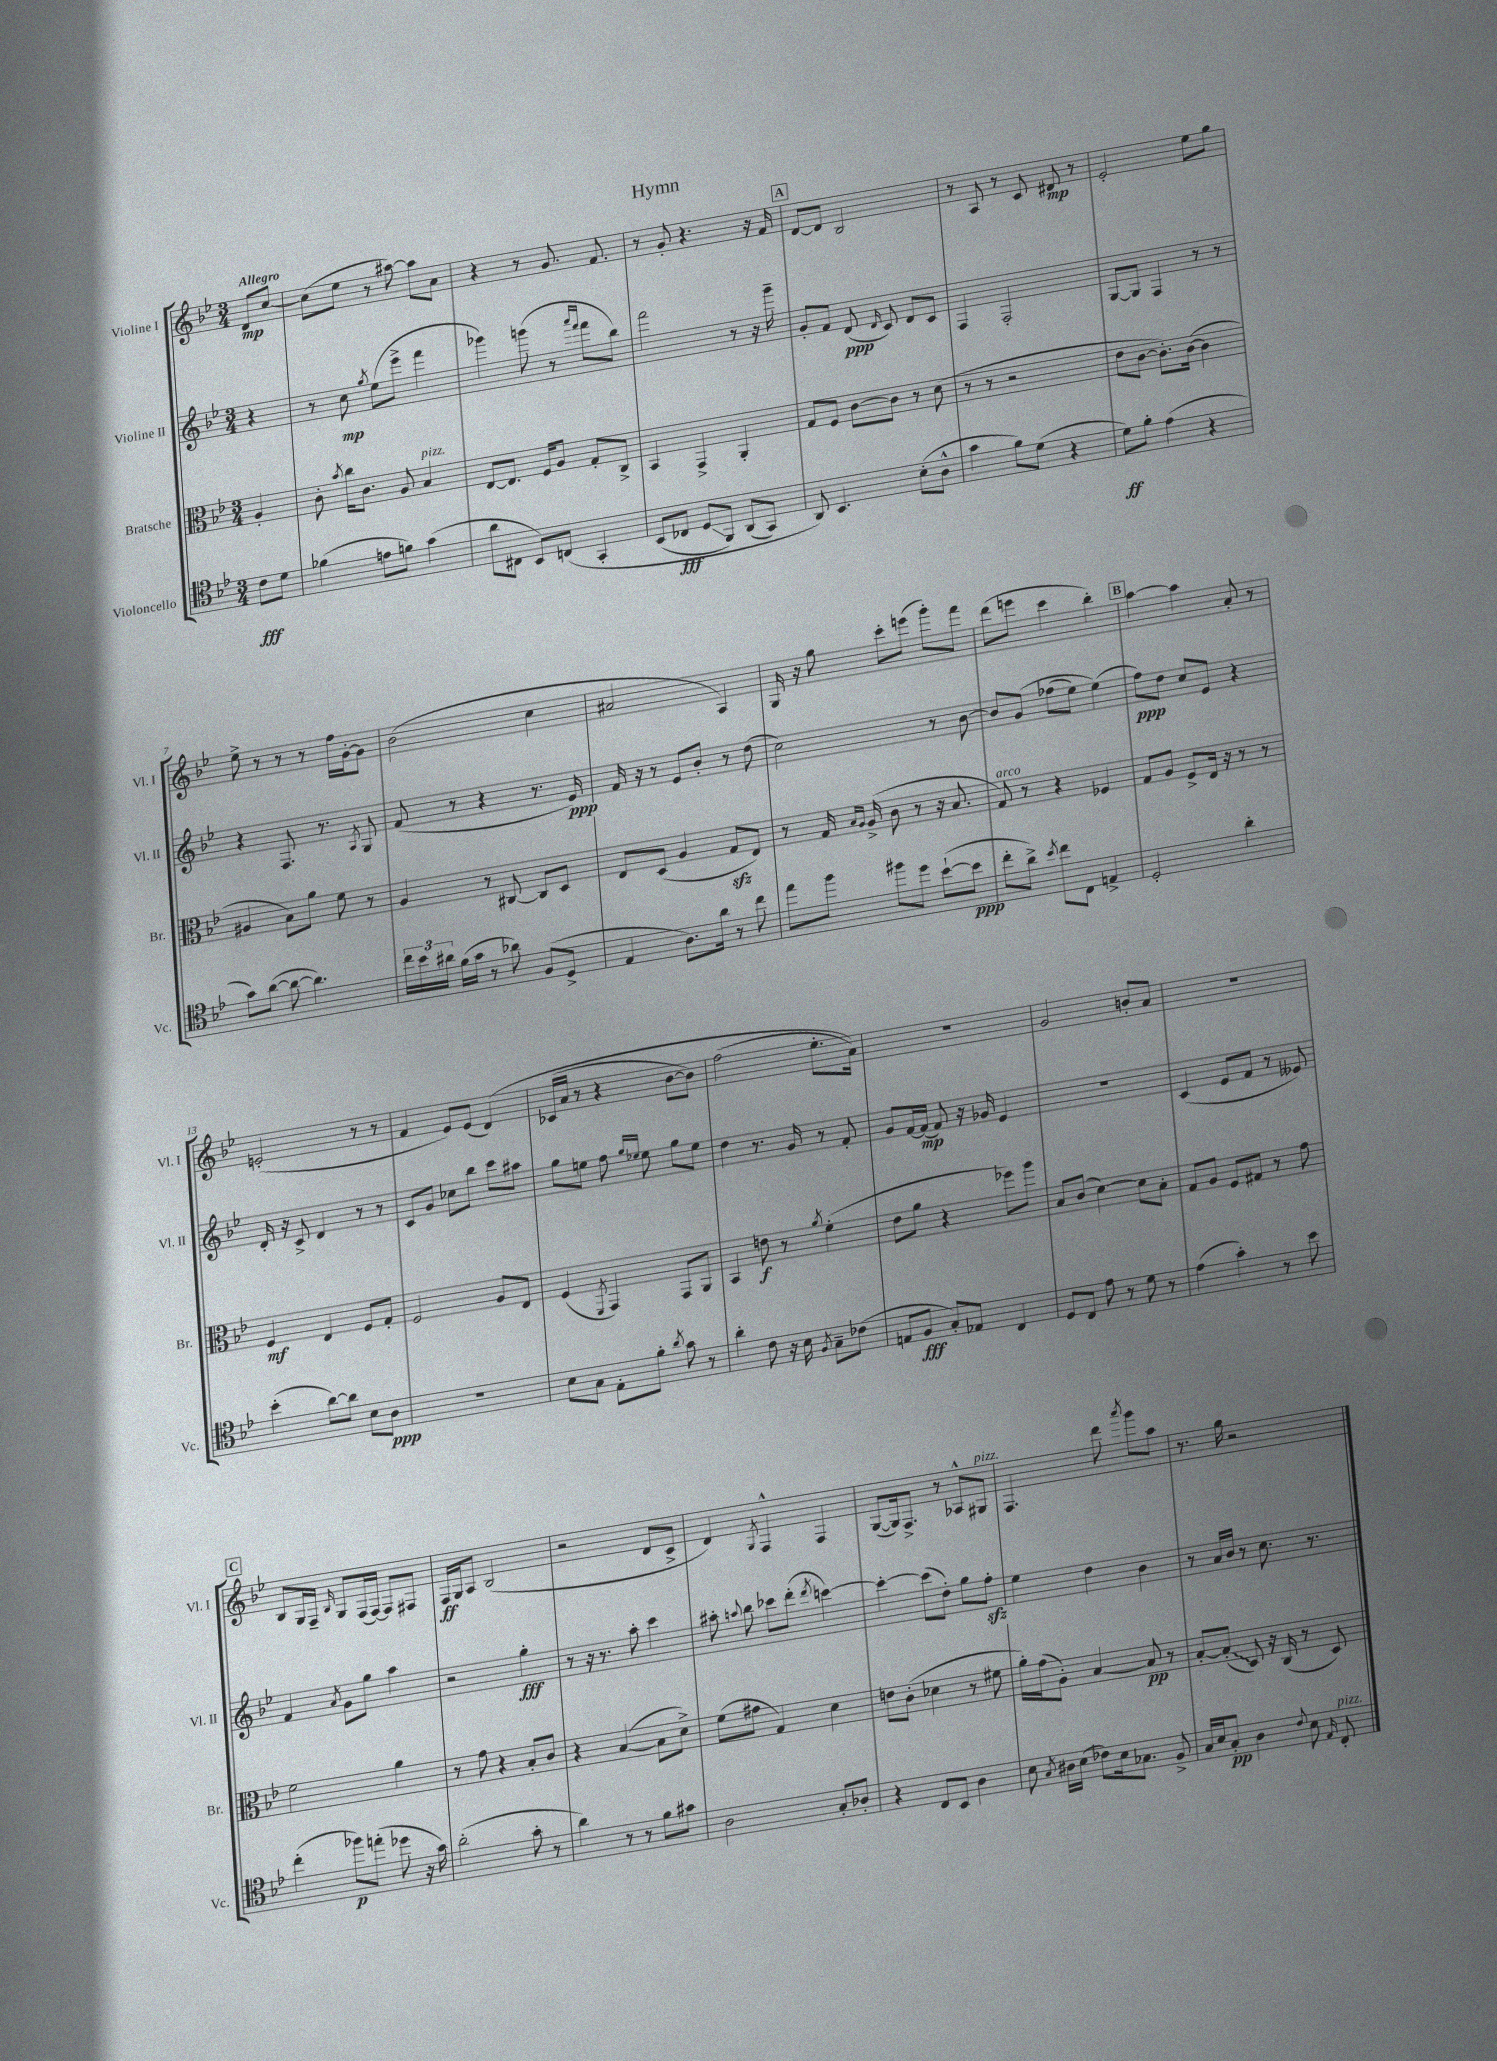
\header { title = "Hymn" }
<<
\new StaffGroup <<
\new Staff = "s0" \with { instrumentName = "Violine I" shortInstrumentName = "Vl. I" } {
    \clef treble \key bes \major \numericTimeSignature \time 3/4 \partial 4 \tempo "Allegro"
    \autoBeamOff d'8[\mp c''8]~ |
    c''8[( ees''8] r8 ais''8~) ais''8[ a'8] |
    r4 r8 g'8. f'8. |
    r8 g'8-. r4. r16 f'16 |
    \mark \markup { \box "A" } d'8[~ d'8] bes2 |
    r8 a8 r8 c'8 dis'8\mp r8 |
    ees'2-. ees''8[ g''8] |
    ees''8-> r8 r8 r8 f''16[ g'16~-. g'8] |
    bes'2( c''4 |
    ais'2 a4) |
    g16 r16 g''8 c'''8[-. e'''8]( g'''8[-.) f'''8] |
    d'''8[( e'''8] c'''4 bes''4-.) |
    \mark \markup { \box "B" } a''4~ a''4 a'8-. r8 |
    e'2-.( r8 r8 |
    f'4 ees'8[) ees'8]( d'4)\( |
    ces'16[( a'16] r8 r4 bes'8[~ bes'8]) |
    f''2( ees''8.[-. a'16])\) |
    R2. |
    g'2 b'8[-. a'8] |
    R2. |
    \mark \markup { \box "C" } bes8[ g16 f16]-- \grace { bes16 } g8[ f16( f16]~) f8[ fis8] |
    f16[\ff g16 a8] bes2( |
    r2 d'8[ c'8]-> |
    d'4) \acciaccatura { g8 } f4-^ f4 |
    g8[~( g16) f8.]-> r8 aes8[-^ gis8]^\markup { \italic "pizz." } |
    f4. d'''8 \acciaccatura { a'''8 } g'''8[ a''8] |
    r8. g''16 r2 \bar "|." |
}
\new Staff = "s1" \with { instrumentName = "Violine II" shortInstrumentName = "Vl. II" } {
    \clef treble \key bes \major \numericTimeSignature \time 3/4 \partial 4
    \autoBeamOff r4 |
    r8 c''8\mp \acciaccatura { g''8 } ees''8[( ees'''8]-> f'''4 |
    ges'''4) g'''8( r8 \grace { a'''16[ f'''16] } f'''8[ bes''8]) |
    f'''2 r8 r16 g'''16-- |
    \mark \markup { \box "A" } g'8[-. f'8] d'8\ppp( \grace { d'16 } c'8) d'8[ c'8] |
    f4 f2-. |
    g8[~ g8] f4 r8 r8 |
    r4 f8. r8. \acciaccatura { a8 } g8 |
    f'8( r8 r4 r8. ees'16\ppp) |
    f'16 r16 r8 ees'8[ bes'8]-. r8 d''8( |
    c''2) r8 bes'8~ |
    bes'8[ g'8]\( fes''8[( ees''8]) ees''4(\) |
    \mark \markup { \box "B" } f''8[\ppp) d''8] c''8[ ees'8] r4 |
    d'16-. r16 c'8-> d'4 r8 r8 |
    c'8[ g'8] ces''8[ bes''8] c'''8[ ais''8] |
    g''8[ e''8] f''8 \grace { g''16[ ees''16] } ees''8 g''8[ ees''8] |
    d''4 r8. g'16 r8 f'8-. |
    g'8[ f'16~ f'16]\mp( f'8) r16 ges'16 ees'4 |
    R2. |
    c'4( ees'8[ f'8] r8 eeses'8) |
    \mark \markup { \box "C" } f'4 \acciaccatura { a'8 } g'8[ g''8] a''4 |
    r2 g''4-.\fff |
    r8 r16 r8. a''8-. c'''4 |
    ais''8-. \appoggiatura { a''8 } bes''8 ces'''8[ d'''8]-.( \acciaccatura { d'''8 } c'''4~) |
    c'''4~-. c'''8[( d''8]-.) g''8[ f''8]-.\sfz |
    ees''4 d''4 bes'4 |
    r8 a'16[ bes'16] r8 c''8. r8. \bar "|." |
}
\new Staff = "s2" \with { instrumentName = "Bratsche" shortInstrumentName = "Br." } {
    \clef alto \key bes \major \numericTimeSignature \time 3/4 \partial 4
    \autoBeamOff a4-. |
    c'8-. \acciaccatura { bes'8 } c''16[ c'8.] a8 bes4^\markup { \italic "pizz." } |
    ees8[~ ees8.] f16[ a8] g8[-. c8]-> |
    bes,4 g,4-> a,4-. |
    \mark \markup { \box "A" } g8[ f8] c'8[~ c'8] r8 d'8( |
    r8 r8 r2 |
    ees'8[ c'8]~ c'8.[-.) c'16]~( c'4 |
    ais4 bes8[) a'8] f'8 r8 |
    a4 r8 cis8~ cis8[ d8] |
    ees8[ d8]( a4 g8[\sfz ees8]) |
    r8 g16 \grace { bes16[ a16] } a16->( c'8 r8 r16 bes8. |
    g8^\markup { \italic "arco" }) r8 r4 fes4 |
    \mark \markup { \box "B" } g8[ a8] f8[-> ees16] r16 r8 r8 |
    f4\mf ees4 f8[ g8]-. |
    f2 a8[ ees8] |
    f4( \acciaccatura { f,8 } g,4) g,8[ a,8] |
    bes,4 e'8\f r8 \acciaccatura { a'8 } f'4-.( |
    ees'8[ a'8] r4 fes''8[) a''8] |
    bes8[ c'8]( d'4~) d'8[ bes8]-. |
    g8[ a8] f8[ gis8] r8 g'8 |
    \mark \markup { \box "C" } f'2 a'4 |
    r8 g'8 r4 bes8[-. c'8] |
    r4 bes4~( bes8[ d'8]->) |
    f'8[( gis'8] g4) d'4 |
    e'8[ c'8]-.( des'4 r8 fis'8 |
    a'16[-.) g'16( a8]-.) bes4~ bes8\pp r8 |
    bes8[~-. \once \override Glissando.style = #'zigzag bes8]-.\glissando( d8) r16 c16( r8 d8) \bar "|." |
}
\new Staff = "s3" \with { instrumentName = "Violoncello" shortInstrumentName = "Vc." } {
    \clef tenor \key bes \major \numericTimeSignature \time 3/4 \partial 4
    \autoBeamOff c'8[\fff d'8] |
    fes'4( e'8[ f'8]) g'4( |
    a'8[ cis8] bes,8[) c8]\( g,4-. |
    bes,8[( ces8]\fff d8[\glissando f,8]) a,8[( g,8]) |
    \mark \markup { \box "A" } a,8\) bes,4. bes8[-.( a8]-^ |
    g'4 f'8[) d'8]( r4 |
    d'8[\ff) f'8]-. ees'4( r4 |
    g'8[) a'8]~( a'8~ a'4.) |
    \tuplet 3/2 { c''16[ bes'16 ais'16] } f'16[( g'16] r8 aes'8) f8[( d8]-> |
    ees4 a8.[) a'16] r8 c''8 |
    ees''8[ f''8] fis''8[ d''8] bes'8[~-!( bes'8]\ppp |
    c''8[-. a'8]->) \acciaccatura { bes'8 } c''8[ c8] e4-> |
    \mark \markup { \box "B" } d2-. a'4-. |
    bes'4-.( a'8[~) a'8] bes8[ a8]\ppp |
    R2. |
    bes8[ g8] ees8[-. f'8]-. \acciaccatura { a'8 } g'8 r8 |
    a'4-. c'8 r16 bes16 \acciaccatura { f8 } g8[-- ces'8]( |
    e8[ f8]\fff g8[-.) ees8] c4 |
    d8[ c8] ees'8 r8 d'8 r8 |
    ees'4( g'4-.) r8 bes'8 |
    \mark \markup { \box "C" } c''4-.( fes''8[\p) e''8]-.( des''8 r16 g'16) |
    a'2-.( g'8-. r8 |
    a'4) r8 r8 f'8[ gis'8] |
    a2 g8[-. aes8]-. |
    r4 c8[ bes,8] a4 |
    bes8 \acciaccatura { g8 } ais16[ bes16]( ces'8[) bes16 ges8.] f8-> |
    g16[ bes16 g8]-.\pp a4 \appoggiatura { c'8 } bes8 \grace { ees16 } c8-.^\markup { \italic "pizz." } \bar "|." |
}
>>
>>
